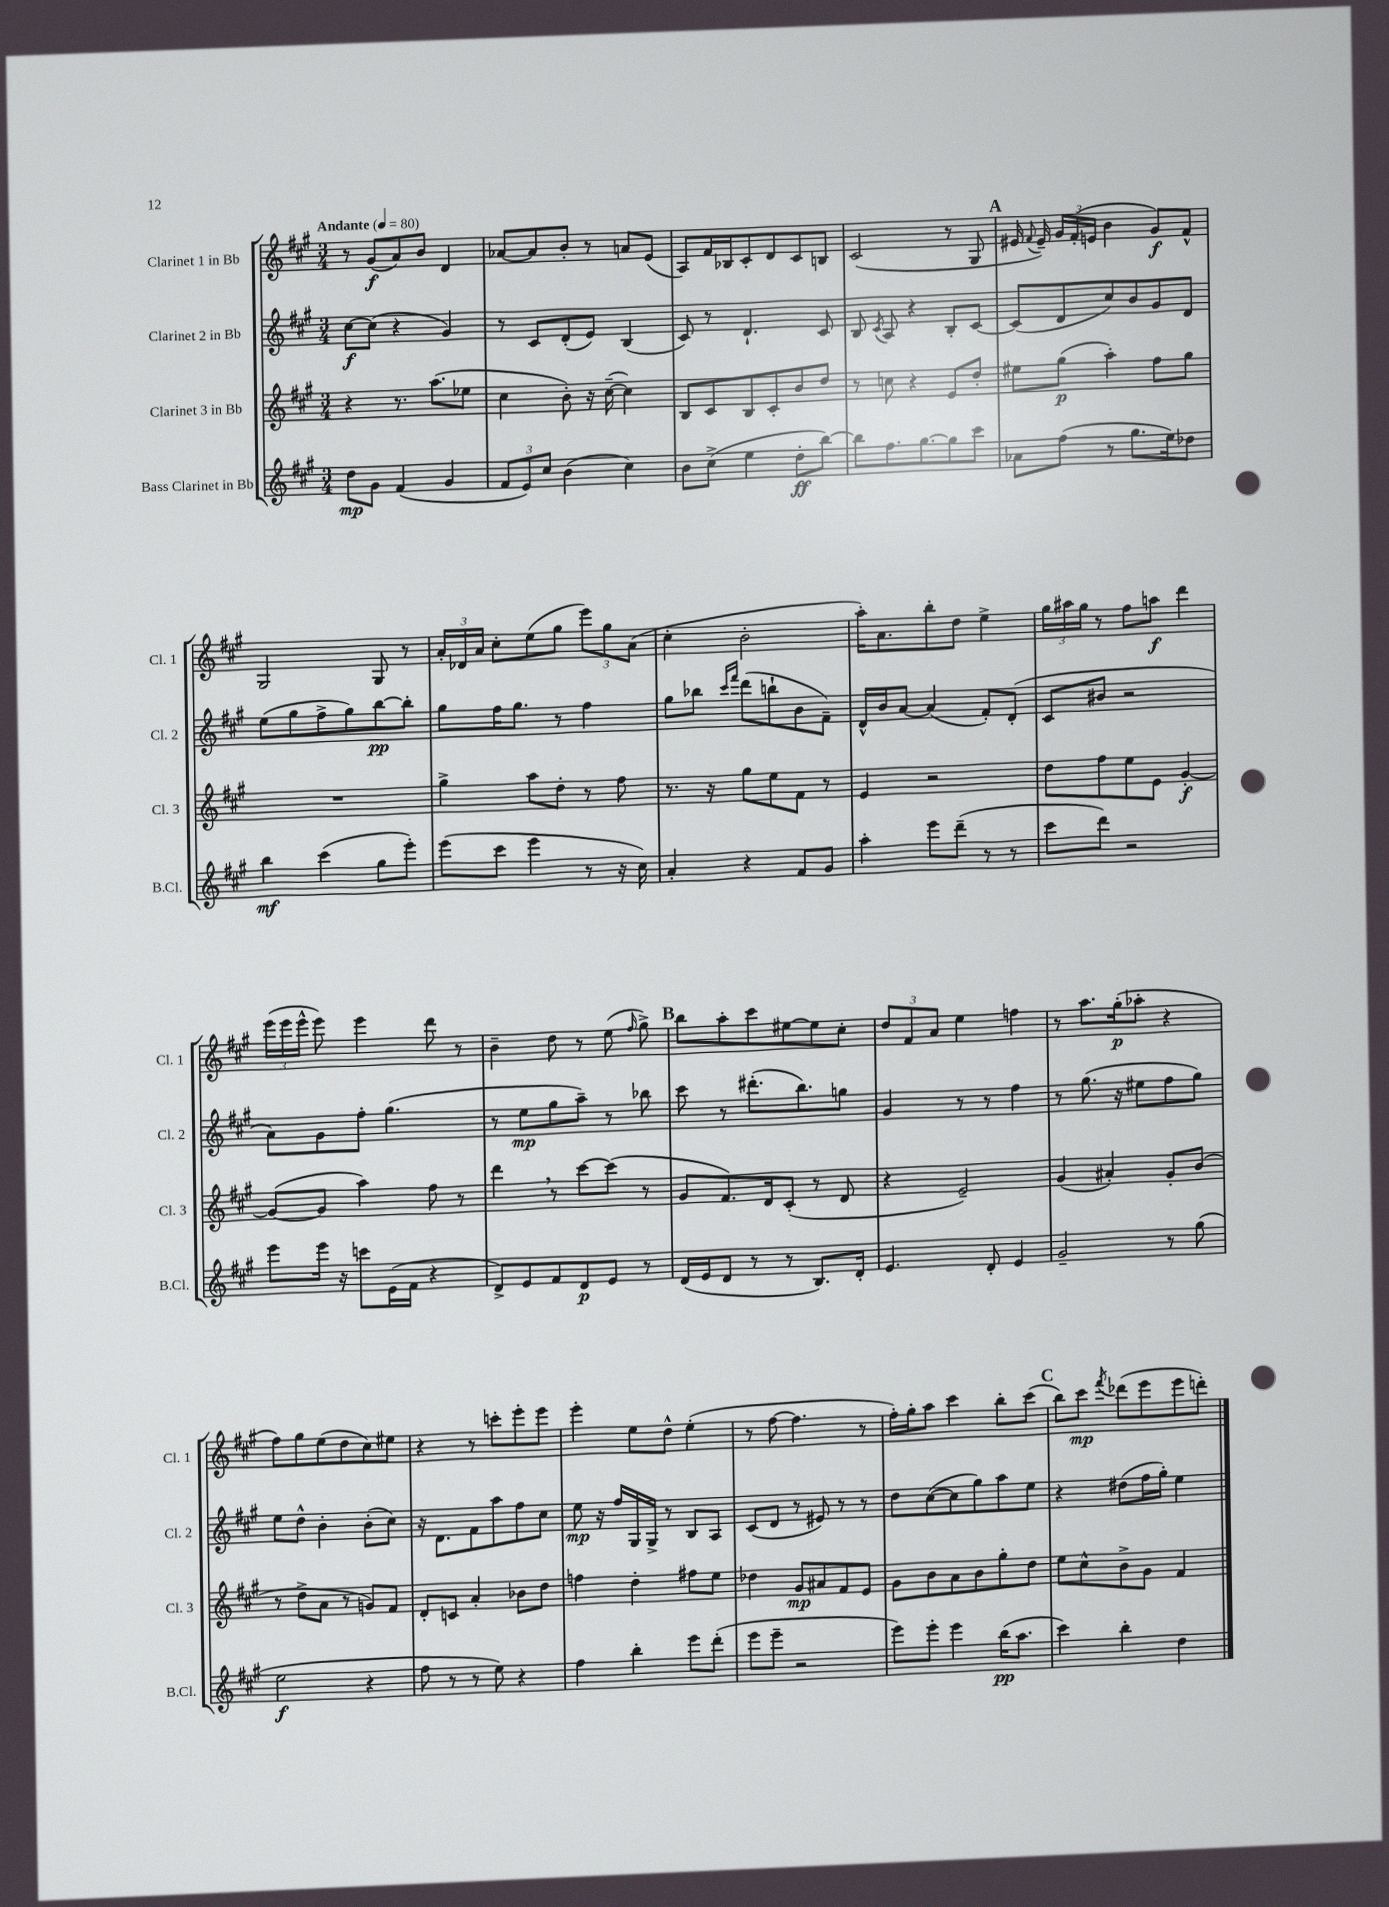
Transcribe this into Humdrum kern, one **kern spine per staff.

**kern	**kern	**kern	**kern
*staff4	*staff3	*staff2	*staff1
*clefG2	*clefG2	*clefG2	*clefG2
*k[f#c#g#]	*k[f#c#g#]	*k[f#c#g#]	*k[f#c#g#]
*M3/4	*M3/4	*M3/4	*M3/4
*MM80	*MM80	*MM80	*MM80
8dd\L	4r	[8cc#\L	8r
8g#\J	.	(8cc#\]J	(8g#/L
(4f#/	8.r	4r	8a/)
.	.	.	8b/J
.	(8.aa\L	.	.
4g#/	.	4g#/)	4d/
.	8ee-\J	.	.
=	=	=	=
12f#/L	4cc#\	8r	[8a-/L
12e/)	.	.	.
.	.	8c#/L	8a-/]
12cc#/J	.	.	.
(4b\	8b'\)	(8d'/	8b'/J
.	16r	8e/J)	8r
.	([16cc#~\	.	.
4cc#\)	4cc#\])	(4B/	8a/L
.	.	.	(8e/J
=	=	=	=
8b\L	8B/L	8c#/)	8A/L)
(8cc#^\J	8c#/	8r	16f#/L
.	.	.	16B-/J
4ee\	8B/	4.d`/	8c#'/
.	8c#'/	.	8d/
8dd'\L	8b/	.	8c#/
[8bb\J)	8dd/J	8c#/	8B/J
=	=	=	=
8bb\]L	8r	8B/	(2c#/
.	.	8qc#/	.
8.ff#\	8cc\	8A/	.
.	4r	4r	.
[8.gg#\	.	.	.
8gg#\]	8e/L	8B'/L	8r
8ccc#\J	8dd'/J	[8c#/J	8G#/
=	=	=	=
8a-\L	8ee#\L	(8c#/]L	16e#/
.	.	.	8qqf#/
.	.	.	16e#~/)
(8ff#\J	(8gg#\J	8d/	24g#/LL
.	.	.	(24f#'/
.	.	.	24e/JJ
8r	4aa'\)	8cc#/)	4b\
8.gg#\L	.	8b/	.
.	8ff#\L	8g#/	8g#/L)
16ee\k)	.	.	.
8dd-\J	8gg#\J	8d/J	8f#^^/J
=	=	=	=
4bb\	2.r	(8ee\L	2G#/
.	.	8gg#\	.
(4ccc#\	.	8ff#^\	.
.	.	8gg#\)	.
8gg#\L	.	[8bb\	8G#/
8eee'\J)	.	8bb'\]J	8r
=	=	=	=
(8eee\L	4gg#^\	8gg#\L	24a'/LL
.	.	.	24d-/
.	.	.	24a/JJ
8ccc#\J	.	16ff#\K	8cc#'\L
.	.	8.gg#\J	.
4eee\	8aa\L	.	(8ee\
.	8dd'\J	8r	8gg#\J
8r	8r	4ff#\	12eee\L)
.	.	.	12gg#\
16r	8ff#\	.	.
.	.	.	(12a\J
16cc#\)	.	.	.
=	=	=	=
4a'/	8.r	8gg#\L	4cc#'\
.	.	8bb-\J	.
.	16r	.	.
.	.	16qqccc#/LL	.
.	.	16qqfff#/JJ	.
4r	8gg#\L	(8ddd\L	2b'\
.	8ee\	8bb`\	.
8f#/L	8f#\J	8b\	.
8g#/J	8r	8f#~\J)	.
=	=	=	=
4aa'\	4e/	16d^^/LL	16aa'\LK)
.	.	16b/J	8.a\
.	.	[8a/J	.
8eee\L	2r	(4a/]	8bb'\
(8ddd~\J	.	.	8dd\J
8r	.	8f#'/L)	4ee^\
8r	.	(8d'/J	.
=	=	=	=
8ccc#\L	8dd\L	8c#/L	24gg#\LL
.	.	.	24aa#\
.	.	.	24gg#\JJ
8ddd\J)	8ff#\	8b#/J	8r
2r	8ee\	2r	8ff#\L
.	8e\J	.	8aa\J
.	[4g#'/	.	4ddd\
=	=	=	=
8eee\L	(8g#/_L	8a\L)	(24eee\LL
.	.	.	24eee\
.	.	.	24eee^^\JJ
16eee\Jk	8g#/]J	8g#\	8eee\)
16r	.	.	.
8ccc\L	4aa\)	8ff#'\J	4eee\
(16e\L	.	(4.gg#\	.
16f#\JJ	.	.	.
4r	8ff#\	.	8ddd\
.	8r	.	8r
=	=	=	=
8d^/L)	4ddd\	8r	4b~\
8e/	.	8ee\L	.
8f#/	8r	8gg#\	8dd\
8d/	[8ccc#\L	8aa~\J)	8r
8e/J	(8ccc#\]J	8r	(8ee\
.	.	.	16qqff#/
8r	8r	8bb-\	8gg#^\)
=	=	=	=
(16d/LL	8g#/L	8ccc#\	8bb\L
16e/J	.	.	.
8d/J	8.f#/)	8r	8aa'\
8r	.	(8.ddd#'\L	8ccc#\
.	16d/k	.	.
8r	(8c#'/J	.	[8ee#\
.	.	8.bb\)	.
8.B/L)	8r	.	8ee#\]
.	8d/	8gg\J	8cc#'\J
16d'/Jk	.	.	.
=	=	=	=
4.e/	4r	4g#/	12dd/L
.	.	.	12f#/
.	.	.	12a/J
.	2e~/)	8r	4ee\
8d'/	.	8r	.
4e/	.	4ff#\	4ff\
=	=	=	=
2g#~/	(4g#/	8r	8r
.	.	(8.gg#\	8.aa\L
.	4a#'/)	.	.
.	.	16r	(16gg#'\k
.	.	8ee#\L	8aa-'\J
8r	8g#'/L	8ff#\	4r
(8gg#\	(8b/J	8gg#\J)	.
=	=	=	=
2ee\	8r	8ee\L	8ff#\L)
.	8dd^\L	8dd^^\J	8gg#\
.	8a\J	4b'\	(8ee\
.	8r	.	8dd\
4r	8g/L)	(8b'\L	8cc#\)
.	8f#/J	8cc#\J)	8ee#\J
=	=	=	=
8ff#\	8d'/L	16r	4r
.	.	8.d\L	.
8r	8c/J	.	.
8r	4a'/	8f#\	8r
8ee\)	.	8aa\	8ccc'\L
4r	8b-\L	8ff#\	8eee'\
.	8dd\J	8cc#\J	8eee\J
=	=	=	=
4ff#\	4ff\	8ee\	4eee'\
.	.	16r	.
.	.	16ff#/LL	.
4bb'\	4dd'\	16G#/	8ee\L
.	.	16G#^/JJ	.
.	.	8r	8dd^^\J
8eee\L	8ff#\L	8B/L	(4ee'\
(8ddd'\J	8ee\J	8A/J	.
=	=	=	=
8eee\L	4dd-\	(8c#/L	8r
8eee~\J	.	8d/J	[8ff#\
2r	8g#/L	8r	4.ff#\]
.	8a#/	8e#/)	.
.	8f#/	8r	.
.	8e/J	8r	8r
=	=	=	=
8eee\L)	8g#\L	8dd\L	16ff#'\LL)
.	.	.	16gg#'\J
8eee'\J	8b\	([8cc#\	8aa\J
4eee\	8a\	8cc#\]	4ccc#\
.	8b\	8gg#\)	.
(16bb\LK	8gg#'\	8aa\	8bb'\L
8.aa\J	.	.	.
.	8dd\J	8ee\J	(8ccc#\J
=	=	=	=
4ccc#\)	8ee\L	4r	8bb\L)
.	8cc#^^\	.	8ccc#\J
.	.	.	8qfff#/
4bb'\	8b^\	(8dd#\L	(8ddd-\L
.	8g#\J	16ff#\L	8eee\
.	.	16gg#'\JJ)	.
4dd\	4f#/	4ee\	8eee\
.	.	.	8ddd'\J)
==	==	==	==
*-	*-	*-	*-
